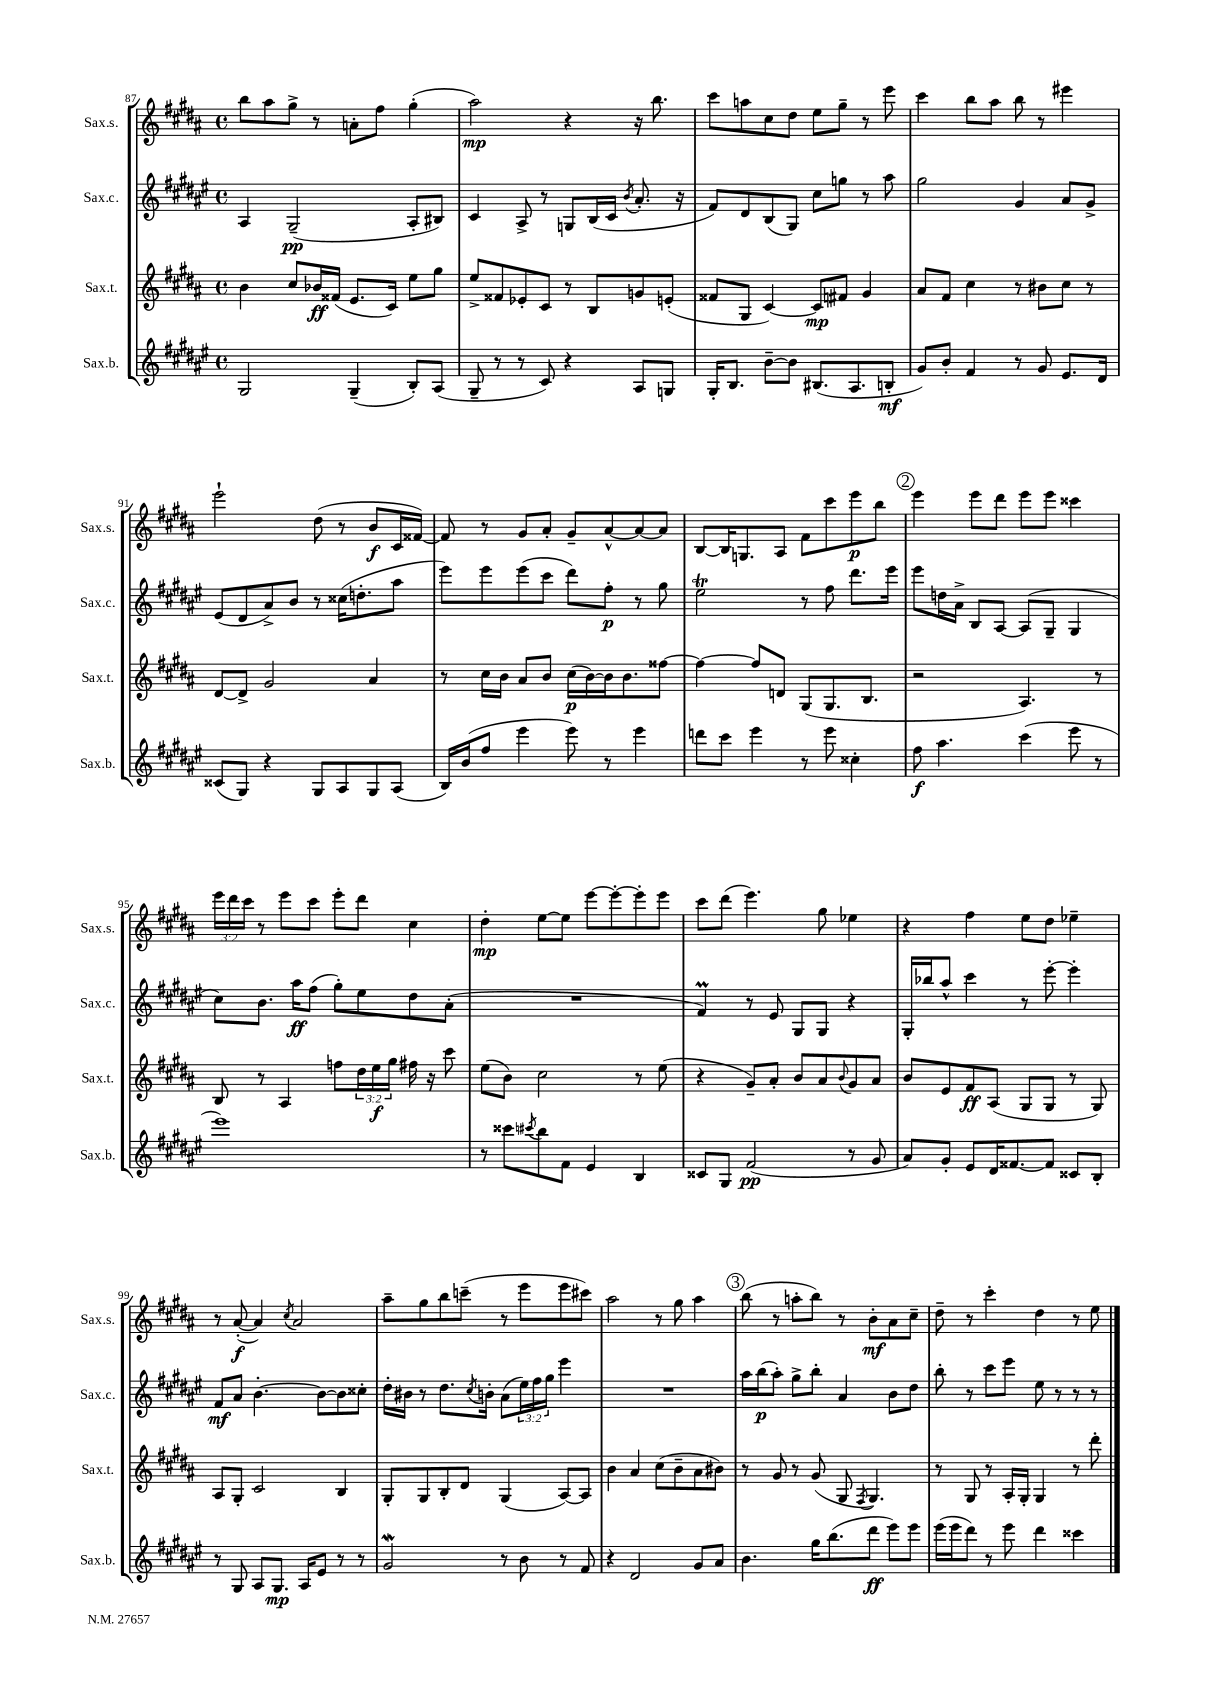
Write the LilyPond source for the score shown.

<<
\new StaffGroup <<
\new Staff = "s0" \with { instrumentName = "Sax.s." shortInstrumentName = "Sax.s." } {
    \clef treble \key b \major \defaultTimeSignature \time 4/4 \override Staff.TupletNumber.text = #tuplet-number::calc-fraction-text
    b''8 ais''8 gis''8-> r8 a'8-. fis''8 gis''4-.( |
    ais''2\mp) r4 r16 b''8. |
    cis'''8 a''8 cis''8 dis''8 e''8 gis''8-- r8 e'''8 |
    cis'''4 b''8 ais''8 b''8 r8 eis'''4 |
    e'''2-! dis''8( r8 b'8\f cis'16 fisis'16~) |
    fisis'8 r8 gis'8 ais'8-. gis'8-- ais'8~-^ ais'8~ ais'8 |
    b8~ b16 g8. ais8 fis'8 cis'''8 e'''8\p b''8 |
    \mark \markup { \circle "2" } e'''4 e'''8 dis'''8 e'''8 e'''8 cisis'''4 |
    \tuplet 3/2 { e'''16 dis'''16 cis'''16 } r8 e'''8 cis'''8 e'''8-. dis'''8 cis''4 |
    dis''4-.\mp e''8~ e''8 e'''8~ e'''8~-. e'''8-. e'''8 |
    cis'''8 dis'''8( e'''4.) gis''8 ees''4 |
    r4 fis''4 e''8 dis''8 ees''4-- |
    r8 ais'8~-.\f( ais'4) \acciaccatura { cis''8 } ais'2 |
    ais''8-- gis''8 b''8 c'''8--( r8 e'''8 e'''8 cis'''8) |
    ais''2 r8 gis''8 ais''4 |
    \mark \markup { \circle "3" } b''8( r8 a''8-. b''8) r8 b'8-.\mf ais'8 cis''8-- |
    dis''8-- r8 cis'''4-. dis''4 r8 e''8 \bar "|." |
}
\new Staff = "s1" \with { instrumentName = "Sax.c." shortInstrumentName = "Sax.c." } {
    \clef treble \key fis \major \defaultTimeSignature \time 4/4 \override Staff.TupletNumber.text = #tuplet-number::calc-fraction-text
    ais4 gis2--\pp( ais8-. bis8) |
    cis'4 ais8-> r8 g8 b16( cis'16 \acciaccatura { b'8 } ais'8.-. r16 |
    fis'8) dis'8 b8( gis8) cis''8 g''8 r8 ais''8 |
    gis''2 gis'4 ais'8 gis'8-> |
    eis'8( dis'8 ais'8->) b'8 r8 cisis''16( d''8.-. ais''8 |
    eis'''8) eis'''8 eis'''8( cis'''8 dis'''8) fis''8-.\p r8 gis''8 |
    eis''2\trill r8 fis''8 dis'''8. eis'''16 |
    \mark \markup { \circle "2" } eis'''8 d''16 ais'16-> b8 ais8~ ais8( gis8-- gis4 |
    cis''8) b'8. ais''16\ff fis''8( gis''8-.) eis''8 dis''8 ais'8-.( |
    R1 |
    fis'4\prall) r8 eis'8 gis8 gis8 r4 |
    gis16-. bes''16 ais''8-^ cis'''4 r8 eis'''8~-. eis'''4-. |
    fis'8\mf ais'8 b'4.~-. b'8~ b'8 cisis''8-. |
    dis''16-. bis'16 r8 dis''8. \acciaccatura { cis''8 } b'16-. ais'8( \tuplet 3/2 { eis''16) fis''16 gis''16 } eis'''4 |
    R1 |
    \mark \markup { \circle "3" } ais''16 b''16\p( ais''8-.) gis''8-> b''8-. ais'4 b'8 dis''8 |
    b''8-. r8 cis'''8 eis'''8 eis''8 r8 r8 r8 \bar "|." |
}
\new Staff = "s2" \with { instrumentName = "Sax.t." shortInstrumentName = "Sax.t." } {
    \clef treble \key b \major \defaultTimeSignature \time 4/4 \override Staff.TupletNumber.text = #tuplet-number::calc-fraction-text
    b'4 cis''8 bes'16\ff fisis'16( e'8. cis'16) e''8 gis''8 |
    e''8-> fisis'8 ees'8-. cis'8 r8 b8 g'8 e'8-.( |
    fisis'8 gis8 cis'4~) cis'8\mp fis'8 gis'4 |
    ais'8 fis'8 cis''4 r8 bis'8 cis''8 r8 |
    dis'8~ dis'8-> gis'2 ais'4 |
    r8 cis''16 b'16 ais'8 b'8 cis''16\p( b'16~) b'16 b'8. fisis''8~ |
    fisis''4~ fisis''8 d'8 gis8( gis8. b8. |
    \mark \markup { \circle "2" } r2 ais4.) r8 |
    b8 r8 ais4 f''8 \tuplet 3/2 { dis''16 e''16\f gis''16 } fis''16 r16 cis'''8 |
    e''8( b'8) cis''2 r8 e''8( |
    r4 gis'8--) ais'8-. b'8 ais'8 \appoggiatura { b'8 } gis'8 ais'8 |
    b'8 e'8 fis'8\ff ais8( gis8 gis8 r8 gis8) |
    ais8 gis8-. cis'2 b4 |
    gis8-. gis8 b8-. dis'8 gis4( ais8~) ais8 |
    b'4 ais'4 cis''8( b'8-- ais'8 bis'8) |
    \mark \markup { \circle "3" } r8 gis'8 r8 gis'8( gis8 \acciaccatura { fis8 } gis4.) |
    r8 gis8 r8 ais16-. gis16-. gis4 r8 dis'''8-. \bar "|." |
}
\new Staff = "s3" \with { instrumentName = "Sax.b." shortInstrumentName = "Sax.b." } {
    \clef treble \key fis \major \defaultTimeSignature \time 4/4
    gis2 gis4--( b8-.) ais8( |
    gis8-- r8 r8 cis'8) r4 ais8 g8 |
    gis16-. b8. b'8~-- b'8 bis8.( ais8. b8-.\mf |
    gis'8) b'8-. fis'4 r8 gis'8 eis'8. dis'16 |
    cisis'8( gis8) r4 gis8 ais8 gis8 ais8( |
    b16) b'16( fis''8 eis'''4 eis'''8) r8 eis'''4 |
    d'''8 cis'''8 eis'''4 r8 eis'''8 cisis''4-. |
    \mark \markup { \circle "2" } fis''8\f ais''4. cis'''4( eis'''8 r8 |
    eis'''1) |
    r8 cisis'''8 \acciaccatura { cis'''8 } b''8 fis'8 eis'4 b4 |
    cisis'8 gis8 fis'2\pp( r8 gis'8 |
    ais'8) gis'8-. eis'8 dis'16 fisis'8.~ fisis'8 cisis'8 b8-. |
    r8 gis8 ais8 gis8.\mp ais16 eis'8 r8 r8 |
    gis'2\mordent r8 b'8 r8 fis'8 |
    r4 dis'2 gis'8 ais'8 |
    \mark \markup { \circle "3" } b'4. gis''16 b''8.( dis'''8\ff eis'''8) eis'''8 |
    eis'''16( eis'''16 dis'''8) r8 eis'''8 dis'''4 cisis'''4 \bar "|." |
}
>>
>>
\layout { \context { \Score currentBarNumber = #87 } }
